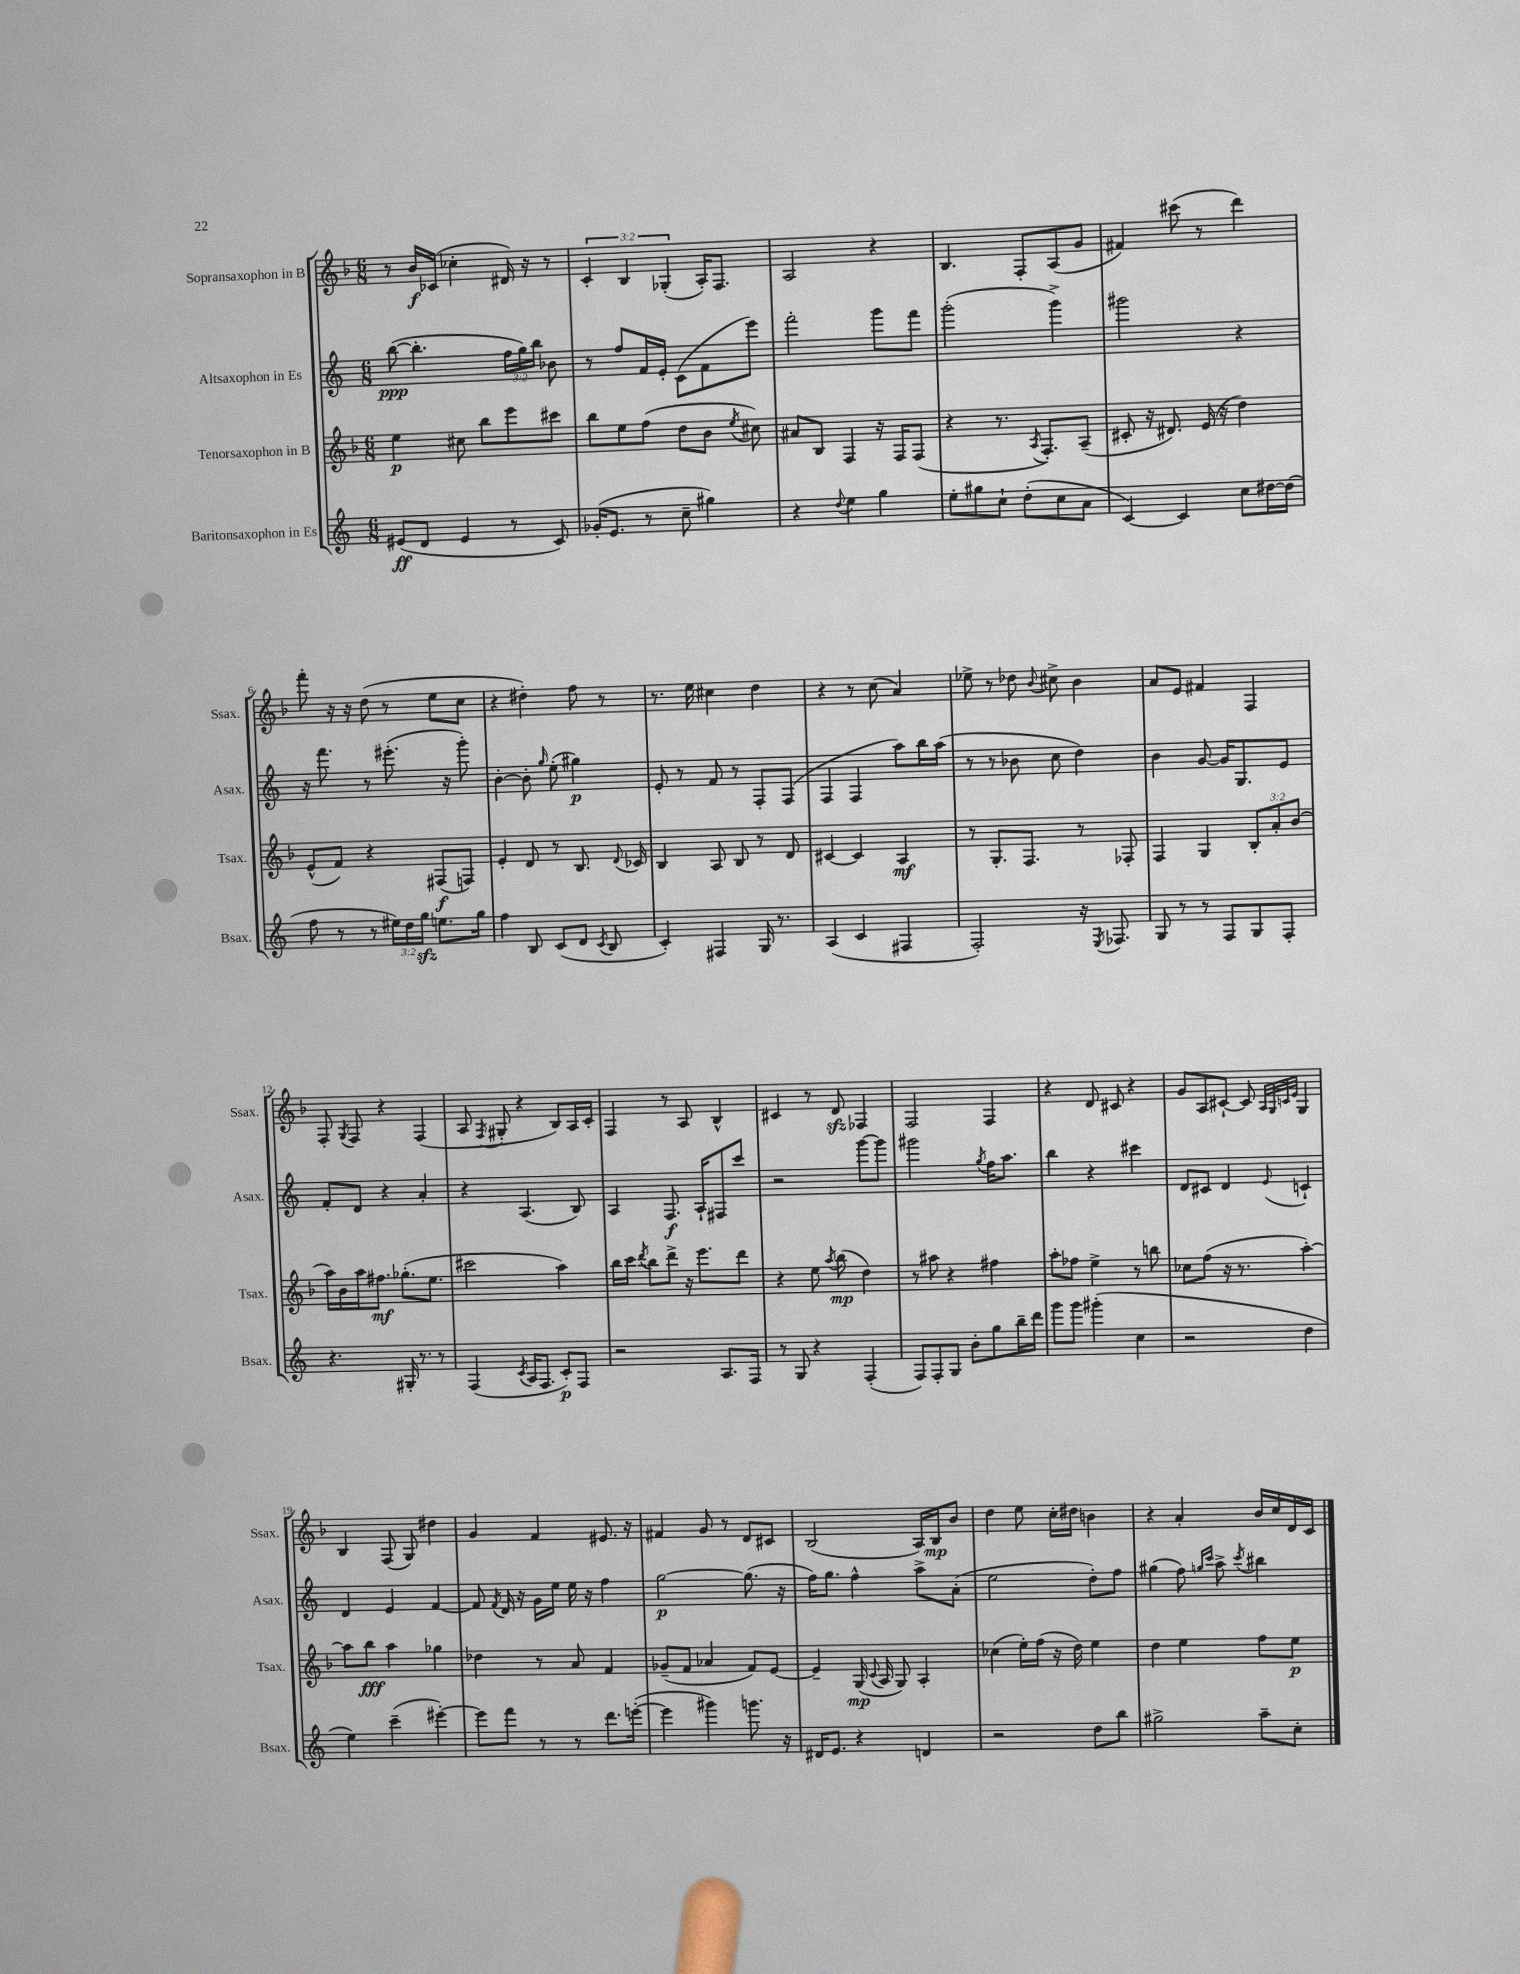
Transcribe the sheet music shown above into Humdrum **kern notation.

**kern	**dynam	**kern	**dynam	**kern	**dynam	**kern	**dynam
*part4	*part4	*part3	*part3	*part2	*part2	*part1	*part1
*staff4	*staff4	*staff3	*staff3	*staff2	*staff2	*staff1	*staff1
*I"Baritonsaxophon in Es	*	*I"Tenorsaxophon in B	*	*I"Altsaxophon in Es	*	*I"Sopransaxophon in B	*
*I'Bsax.	*	*I'Tsax.	*	*I'Asax.	*	*I'Ssax.	*
*clefG2	*	*clefG2	*	*clefG2	*	*clefG2	*
*k[]	*	*k[b-]	*	*k[]	*	*k[b-]	*
*M6/8	*	*M6/8	*	*M6/8	*	*M6/8	*
=1	=1	=1	=1	=1	=1	=1	=1
(8e#X/L	ff	4ee\	p	([8bb\	ppp	8r	.
8d/J	.	.	.	4.bb'\]	.	16b-/LL	f
.	.	.	.	.	.	(16c-X/JJ	.
4e#/	.	8cc#X\	.	.	.	4cc-X'\	.
.	.	8bb-\L	.	.	.	.	.
8r	.	8eee\	.	24ff\LL	.	16d#X/)	.
.	.	.	.	24gg\)	.	.	.
.	.	.	.	.	.	16r	.
.	.	.	.	24bb\JJ	.	.	.
8c/)	.	8ccc#X\J	.	8b-X\	.	8r	.
=2	=2	=2	=2	=2	=2	=2	=2
(16g-X'/KL	.	8bb-\L	.	8r	.	6c'/	.
8.e/J	.	.	.	.	.	.	.
.	.	8ee\	.	8ff/L	.	.	.
.	.	.	.	.	.	6B-/	.
8r	.	(8ff\J	.	16f/L	.	.	.
.	.	.	.	16e'/JJ	.	.	.
.	.	.	.	.	.	(6G-X'/	.
8cc~\	.	8dd\L	.	(8c\L	.	.	.
4gg#X\)	.	8b-\J	.	8f\	.	16A'/KL)	.
.	.	.	.	.	.	8.F/J	.
.	.	8qee/	.	.	.	.	.
.	.	8cc#X\)	.	8eee\J)	.	.	.
=3	=3	=3	=3	=3	=3	=3	=3
4r	.	8a#X/L	.	2fff'\	.	2A/	.
.	.	8B-/J	.	.	.	.	.
8qqdd/	.	.	.	.	.	.	.
4ee\	.	4F/	.	.	.	.	.
4gg\	.	16r	.	8ggg\L	.	4r	.
.	.	16F/KL	.	.	.	.	.
.	.	(8F/J	.	8fff\J	.	.	.
=4	=4	=4	=4	=4	=4	=4	=4
8ee'\L	.	4r	.	(2ggg'\	.	4.B-/	.
8gg#X\	.	.	.	.	.	.	.
8cc`\J	.	8.r	.	.	.	.	.
(8dd'\L	.	.	.	.	.	8F'/L	.
.	.	8qA/	.	.	.	.	.
.	.	8.F'/L)	.	.	.	.	.
8cc\	.	.	.	4ggg^\)	.	(8A/	.
8a\J	.	(8A~/J	.	.	.	8g/J	.
=5	=5	=5	=5	=5	=5	=5	=5
[4c/)	.	8c#X'/	.	2ggg#X\	.	4f#X/)	.
.	.	16r	.	.	.	.	.
.	.	8.d#X/)	.	.	.	.	.
4c/]	.	.	.	.	.	(8ccc#X\	.
.	.	(16e/	.	.	.	8r	.
.	.	16r	.	.	.	.	.
8cc\L	.	4dd\)	.	4r	.	4ddd\)	.
[16dd#X\L	.	.	.	.	.	.	.
(16dd#\JJ]	.	.	.	.	.	.	.
!!LO:LB:g=z
=6	=6	=6	=6	=6	=6	=6	=6
8ff\	.	(8e^^/L	.	16r	.	8fff'\	.
.	.	.	.	8.fff\	.	.	.
8r	.	8f/J)	.	.	.	16r	.
.	.	.	.	.	.	16r	.
8r	.	4r	.	8r	.	(8dd\	.
24ee#X\LL)	.	.	.	(8.eee#X'\	.	8r	.
24dd\	.	.	.	.	.	.	.
24ggzz\JJ	.	.	.	.	.	.	.
8.een\L	.	(8F#X/L	f	.	.	8ee\L	.
.	.	.	.	16r	.	.	.
.	.	8Fn/J)	.	8ggg'\)	.	8cc\J	.
16gg\Jk	.	.	.	.	.	.	.
=7	=7	=7	=7	=7	=7	=7	=7
4ff\	.	4e'/	.	[4b'\	.	4r	.
8B/	.	8d/	.	8b'\]	.	4dd#X'\)	.
.	.	.	.	16qqgg/	.	.	.
(8c/L	.	8r	.	(8ee'\	.	.	.
8d/J	.	8.B-/	.	4gg#X\)	p	8ff\	.
8qc/	.	.	.	.	.	.	.
8B/	.	.	.	.	.	8r	.
.	.	8qqd/	.	.	.	.	.
.	.	16c-X/	.	.	.	.	.
=8	=8	=8	=8	=8	=8	=8	=8
4c'/)	.	4B-/	.	8e'/	.	8.r	.
.	.	.	.	8r	.	.	.
.	.	.	.	.	.	16ee\	.
4F#X/	.	8A/	.	8f/	.	4cc#X\	.
.	.	8B-/	.	8r	.	.	.
16G/	.	8r	.	8F'/L	.	4dd\	.
8.r	.	.	.	.	.	.	.
.	.	8d/	.	(8F/J	.	.	.
=9	=9	=9	=9	=9	=9	=9	=9
(4A/	.	[4c#X/	.	4F/	.	4r	.
4c/	.	4c#/]	.	4F/	.	8r	.
.	.	.	.	.	.	(8cc\	.
4F#X/	.	4A/	mf	8aa\L)	.	4a/)	.
.	.	.	.	16bb\L	.	.	.
.	.	.	.	(16aa\JJ	.	.	.
=10	=10	=10	=10	=10	=10	=10	=10
2F'/)	.	8r	.	8r	.	8ee-X^\	.
.	.	8.G'/L	.	8r	.	8r	.
.	.	.	.	8b-X\	.	8dd-X\	.
.	.	8.F/J	.	.	.	.	.
.	.	.	.	.	.	8qqb-/	.
.	.	.	.	8cc\	.	8cc#X^\	.
16r	.	8r	.	4dd\)	.	4b-\	.
8qE/	.	.	.	.	.	.	.
8.F-X/	.	.	.	.	.	.	.
.	.	8F-X'/	.	.	.	.	.
=11	=11	=11	=11	=11	=11	=11	=11
8G/	.	4F/	.	4b\	.	8a/L	.
8r	.	.	.	.	.	8e/J	.
8r	.	4G/	.	[8g/	.	4f#X/	.
8F/L	.	.	.	16g/KL]	.	.	.
.	.	.	.	8.G/	.	.	.
8G/	.	12B-'/L	.	.	.	4F/	.
.	.	12a'/	.	.	.	.	.
8F'/J	.	.	.	8e/J	.	.	.
.	.	(12b-/J	.	.	.	.	.
!!LO:LB:g=z
=12	=12	=12	=12	=12	=12	=12	=12
4.r	.	16aa\LL)	.	8f'/L	.	8F'/	.
.	.	16b-\	.	.	.	.	.
.	.	.	.	.	.	8qG/	.
.	.	16aa\J	.	8d/J	.	8F/	.
.	.	8.ff#X\J	mf	.	.	.	.
.	.	.	.	4r	.	4r	.
16G#X'/	.	(8.gg-X'\L	.	.	.	.	.
8.r	.	.	.	.	.	.	.
.	.	.	.	4a'/	.	(4F/	.
.	.	8.ee\J	.	.	.	.	.
8r	.	.	.	.	.	.	.
=13	=13	=13	=13	=13	=13	=13	=13
(4F/	.	2ccc#X\	.	4r	.	8A/	.
.	.	.	.	.	.	8qF/	.
.	.	.	.	.	.	8G#X'/	.
8qc/	.	.	.	.	.	.	.
16A/KL	.	.	.	(4.A/	.	4r	.
8.F/J	.	.	.	.	.	.	.
8c'/L)	p	4aa\)	.	.	.	8B-/L)	.
8F/J	.	.	.	8B/)	.	16A/L	.
.	.	.	.	.	.	16c'/JJ	.
=14	=14	=14	=14	=14	=14	=14	=14
2r	.	16bb-\LL	.	4A/	.	4F/	.
.	.	16ccc\JJ	.	.	.	.	.
.	.	8qddd/	.	.	.	.	.
.	.	8bb-\L	.	.	.	.	.
.	.	8ddd^\J	.	8.F/	f	8r	.
.	.	16r	.	.	.	8A/	.
.	.	8.eee\L	.	16A`/KL	.	.	.
8.A/L	.	.	.	8F#X/	.	4B-^^/	.
.	.	8ddd\J	.	8ccc/J	.	.	.
16F/Jk	.	.	.	.	.	.	.
=15	=15	=15	=15	=15	=15	=15	=15
8r	.	4r	.	2r	.	4c#X/	.
8G/	.	.	.	.	.	.	.
4r	.	8ee\	.	.	.	8r	.
.	.	8qaa/	.	.	.	.	.
.	.	(8bb-\	mp	.	.	8dzz/	.
(4F'/	.	4dd\)	.	[8ggg\L	.	4F-X/	.
.	.	.	.	8ggg\J]	.	.	.
=16	=16	=16	=16	=16	=16	=16	=16
8F/L)	.	8r	.	2ggg#X\	.	2F/	.
8F'/	.	8aa#X\	.	.	.	.	.
8G/J	.	4r	.	.	.	.	.
8b'\L	.	.	.	.	.	.	.
.	.	.	.	8qgg/	.	.	.
8gg\	.	4ff#X\	.	16ff\KL	.	4F/	.
.	.	.	.	8.aa\J	.	.	.
16bb~\L	.	.	.	.	.	.	.
16ddd\JJ	.	.	.	.	.	.	.
=17	=17	=17	=17	=17	=17	=17	=17
8ggg\L	.	8aa'\L	.	4bb\	.	4r	.
8ggg\J	.	8ff-X\J	.	.	.	.	.
(4ggg#X'\	.	4ee^\	.	4r	.	8d/	.
.	.	.	.	.	.	8c#X/	.
4cc\	.	8r	.	4ccc#X\	.	4r	.
.	.	8bbn\	.	.	.	.	.
=18	=18	=18	=18	=18	=18	=18	=18
2r	.	8cc-X\L	.	8d/L	.	8g/L	.
.	.	(8ff\J	.	8c#X/J	.	8A/	.
.	.	16r	.	4d/	.	[8c#X`/J	.
.	.	8.r	.	.	.	.	.
.	.	.	.	.	.	8c#/]	.
.	.	.	.	.	.	32qqA/LLL	.
.	.	.	.	.	.	32qqG/	.
.	.	.	.	.	.	32qqcn/	.
.	.	.	.	8qqe/	.	32qqe/JJJ	.
4dd\	.	[4aa'\)	.	4cn`/	.	4G/	.
!!LO:LB:g=z
=19	=19	=19	=19	=19	=19	=19	=19
4ee\)	.	8aa\L]	.	4d/	.	4B-/	.
.	.	8bb-\J	fff	.	.	.	.
(4ccc~\	.	4aa\	.	4e/	.	(8F/	.
.	.	.	.	.	.	8G/)	.
[4eee#X'\)	.	4gg-X\	.	[4f/	.	4dd#X\	.
=20	=20	=20	=20	=20	=20	=20	=20
8eee#\L]	.	4dd-X\	.	8f/]	.	4g/	.
.	.	.	.	8qf/	.	.	.
8fff\J	.	.	.	16d/	.	.	.
.	.	.	.	16r	.	.	.
8r	.	8r	.	16g\LL	.	4f/	.
.	.	.	.	16ee\JJ	.	.	.
8r	.	8a/	.	16ee\	.	.	.
.	.	.	.	16r	.	.	.
8.ddd\L	.	4f/	.	4ff\	.	8.e#X/	.
([16eeen'\Jk	.	.	.	.	.	16r	.
=21	=21	=21	=21	=21	=21	=21	=21
4eee\]	.	(8g-X~/L	.	[2gg\	p	4f#X/	.
.	.	8f/J	.	.	.	.	.
4ggg#X\)	.	4a-X/	.	.	.	8g/	.
.	.	.	.	.	.	8r	.
8.gggn\	.	8f/L)	.	(8.gg\]	.	8d/L	.
.	.	[8e/J	.	.	.	8c#X/J	.
16r	.	.	.	16r	.	.	.
=22	=22	=22	=22	=22	=22	=22	=22
16d#X/KL	.	4e~/]	.	16ff\KL)	.	(2B-/	.
8.e/J	.	.	.	8.gg\J	.	.	.
4r	.	(16G/	mp	4ff^^\	.	.	.
.	.	8qqc/	.	.	.	.	.
.	.	16A/	.	.	.	.	.
.	.	8G/)	.	.	.	.	.
4dn/	.	4A'/	.	8aa^\L	.	16A/LL)	.
.	.	.	.	.	.	16B-/J	mp
.	.	.	.	(8a'\J	.	8b-/J	.
=23	=23	=23	=23	=23	=23	=23	=23
2r	.	(4cc-X\	.	2ee\	.	4dd\	.
.	.	16ee'\LL)	.	.	.	8ee\	.
.	.	(16ff\JJ	.	.	.	.	.
.	.	16r	.	.	.	16cc'\LL	.
.	.	16dd\)	.	.	.	16dd#X\JJ	.
8dd\L	.	4ee\	.	8dd'\L)	.	4bn\	.
8bb\J	.	.	.	8ff\J	.	.	.
=24	=24	=24	=24	=24	=24	=24	=24
2gg#X^\	.	4dd\	.	(4gg#X\	.	4r	.
.	.	4ee\	.	8ff\)	.	4a'/	.
.	.	.	.	16qqggn/LL	.	.	.
.	.	.	.	16qqccc/JJ	.	.	.
.	.	.	.	8aa^\	.	.	.
.	.	.	.	8qccc/	.	.	.
8aa~\L	.	8ff\L	.	4bb#X\	.	16b-/LL	.
.	.	.	.	.	.	16cc/	.
8cc'\J	.	8ee\J	p	.	.	16d/	.
.	.	.	.	.	.	16c/JJ	.
==	==	==	==	==	==	==	==
*-	*-	*-	*-	*-	*-	*-	*-
